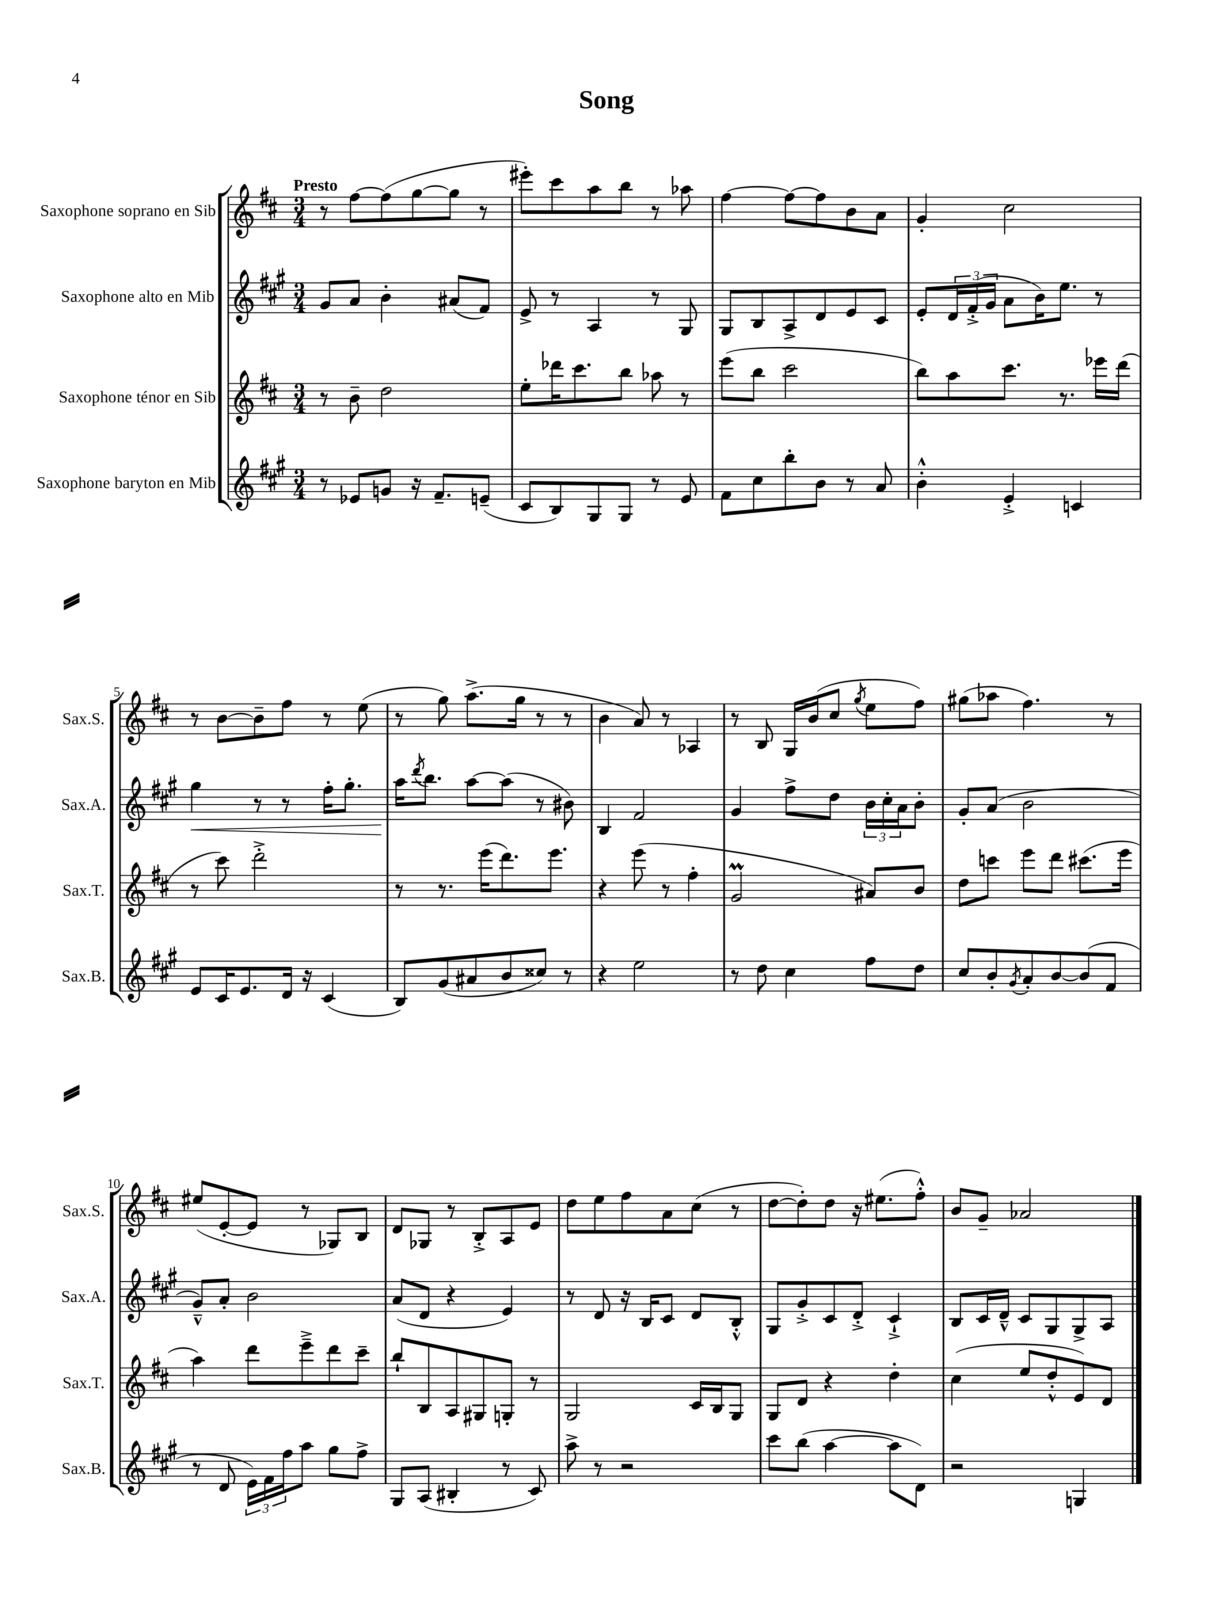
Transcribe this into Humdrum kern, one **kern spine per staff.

**kern	**kern	**kern	**dynam	**kern
*part4	*part3	*part2	*part2	*part1
*staff4	*staff3	*staff2	*staff2	*staff1
*I"Saxophone baryton en Mib	*I"Saxophone ténor en Sib	*I"Saxophone alto en Mib	*	*I"Saxophone soprano en Sib
*I'Sax.B.	*I'Sax.T.	*I'Sax.A.	*	*I'Sax.S.
*clefG2	*clefG2	*clefG2	*	*clefG2
*k[f#c#g#]	*k[f#c#]	*k[f#c#g#]	*	*k[f#c#]
*M3/4	*M3/4	*M3/4	*	*M3/4
=1	=1	=1	=1	=1
!	!	!	!	!LO:TX:a:B:t=Presto
8r	8r	8g#/L	.	8r
8e-X/L	8b~\	8a/J	.	[8ff#\L
8gn/J	2dd\	4b'\	.	(8ff#\]
16r	.	.	.	[8gg\
8.f#~/L	.	.	.	.
.	.	(8a#X/L	.	8gg\J]
(8en~/J	.	8f#/J)	.	8r
=2	=2	=2	=2	=2
8c#/L	8ee'\L	8e^/	.	8eee#X'\L)
8B/)	16ddd-X\K	8r	.	8ccc#\
.	8.ccc#\	.	.	.
8G#/	.	4A/	.	8aa\
8G#/J	8bb\J	.	.	8bb\J
8r	8aa-X\	8r	.	8r
8e/	8r	8G#/	.	8aa-X\
=3	=3	=3	=3	=3
8f#\L	(8eee\L	8G#/L	.	[4ff#\
8cc#\	8bb\J	8B/	.	.
8bb'\	2ccc#\	8A^/	.	8ff#\L_
8b\J	.	8d/	.	8ff#\]
8r	.	8e/	.	8b\
8a/	.	8c#/J	.	8a\J
=4	=4	=4	=4	=4
4b'^^\	8bb\L)	8e'/L	.	4g'/
.	8aa\	24d/L	.	.
.	.	(24f#'^/	.	.
.	.	24g#/JJ	.	.
4e'^/	8.ccc#\J	8a\L	.	2cc#\
.	.	16b\K)	.	.
.	8.r	8.ee\J	.	.
4cn/	.	.	.	.
.	16eee-X\LL	8r	.	.
.	(16ddd\JJ	.	.	.
!!LO:LB:g=z
=5	=5	=5	=5	=5
!	!	!	!LO:HP:b	!
8e/L	8r	4gg#\	<	8r
16c#/K	8ccc#\)	.	.	[8b\L
8.e/	.	.	.	.
.	2ddd'^\	8r	.	8b~\]
16d/Jk	.	8r	.	8ff#\J
16r	.	.	.	.
(4c#/	.	16ff#'\KL	.	8r
.	.	8.gg#'\J	.	.
.	.	.	.	(8ee\
=6	=6	=6	=6	=6
8B/L)	8r	16aa\KL	.	8r
.	.	8qddd/	.	.
.	.	8.bb\J	[	.
(8g#/	8.r	.	.	8gg\)
8a#X/	.	[8aa\L	.	(8.aa^\L
.	(16eee\KL	.	.	.
8b/	8.ddd\)	(8aa\J]	.	.
.	.	.	.	16gg\Jk
8cc##X/J)	.	8r	.	8r
.	8.eee\J	.	.	.
8r	.	8b#X\)	.	8r
=7	=7	=7	=7	=7
4r	4r	4B/	.	4b\
2ee\	(8eee\	2f#/	.	8a/)
.	8r	.	.	8r
.	4ff#'\	.	.	4A-X/
=8	=8	=8	=8	=8
8r	2gM/	4g#/	.	8r
8dd\	.	.	.	8B/
4cc#\	.	8ff#^\L	.	16G/LL
.	.	.	.	(16b/J
.	.	8dd\J	.	8cc#/J
.	.	.	.	8qgg/
8ff#\L	8a#X/L)	24b\LL	.	8ee\L
.	.	24cc#'\	.	.
.	.	24a\J	.	.
8dd\J	8b/J	8b'\J	.	8ff#\J)
=9	=9	=9	=9	=9
8cc#/L	8dd\L	8g#'/L	.	(8gg#X\L
8b'/	8cccn\J	(8a/J	.	8aa-X\J
8qg#/	.	.	.	.
8a'/	8eee\L	2b\	.	4.ff#\)
[8b/	8ddd\J	.	.	.
(8b/]	(8.ccc#X\L	.	.	.
8f#/J	.	.	.	8r
.	16eee\Jk	.	.	.
!!LO:LB:g=z
=10	=10	=10	=10	=10
8r	4aa\)	8g#~^^/L)	.	(8ee#X/L
8d/	.	8a'/J	.	[8e'/
24e\LL)	8ddd\L	2b\	.	8e/J]
24f#\	.	.	.	.
24ff#\J	.	.	.	.
8aa\J	8eee~^\	.	.	8r
8gg#\L	8ddd\	.	.	8G-X/L)
8ff#^\J	8ccc#~\J	.	.	8B/J
=11	=11	=11	=11	=11
8G#/L	8bb`/L	(8a/L	.	8d/L
(8A/J	8B/	8d/J	.	8G-X/J
4B#X'/	8A/	4r	.	8r
.	8G#X/	.	.	8B'^/L
8r	8Gn'/J	4e/)	.	8A/
8c#/)	8r	.	.	8e/J
=12	=12	=12	=12	=12
8aa^\	2G/	8r	.	8dd\L
8r	.	8d/	.	8ee\
2r	.	16r	.	8ff#\
.	.	16B/KL	.	.
.	.	8c#/J	.	8a\
.	16c#/LL	8d/L	.	(8cc#\J
.	16B/J	.	.	.
.	8G/J	8B'^^/J	.	8r
=13	=13	=13	=13	=13
8ccc#\L	8G/L	8G#/L	.	[8dd\L
(8bb\J	8d/J	8g#'^/	.	8dd'\])
[4aa\	4r	8c#/	.	8dd\J
.	.	8d'^/J	.	16r
.	.	.	.	(8.ee#X\L
8aa\L]	4dd'\	4c#`^/	.	.
8d\J)	.	.	.	8ff#'^^\J)
=14	=14	=14	=14	=14
2r	(4cc#\	8B/L	.	8b/L
.	.	16c#/L	.	8g~/J
.	.	16d~^^/JJ	.	.
.	8ee/L	8c#/L	.	2a-X/
.	8dd'^^/	8G#/	.	.
4Gn/	8e/)	8G#^/	.	.
.	8d/J	8A/J	.	.
==	==	==	==	==
*-	*-	*-	*-	*-
